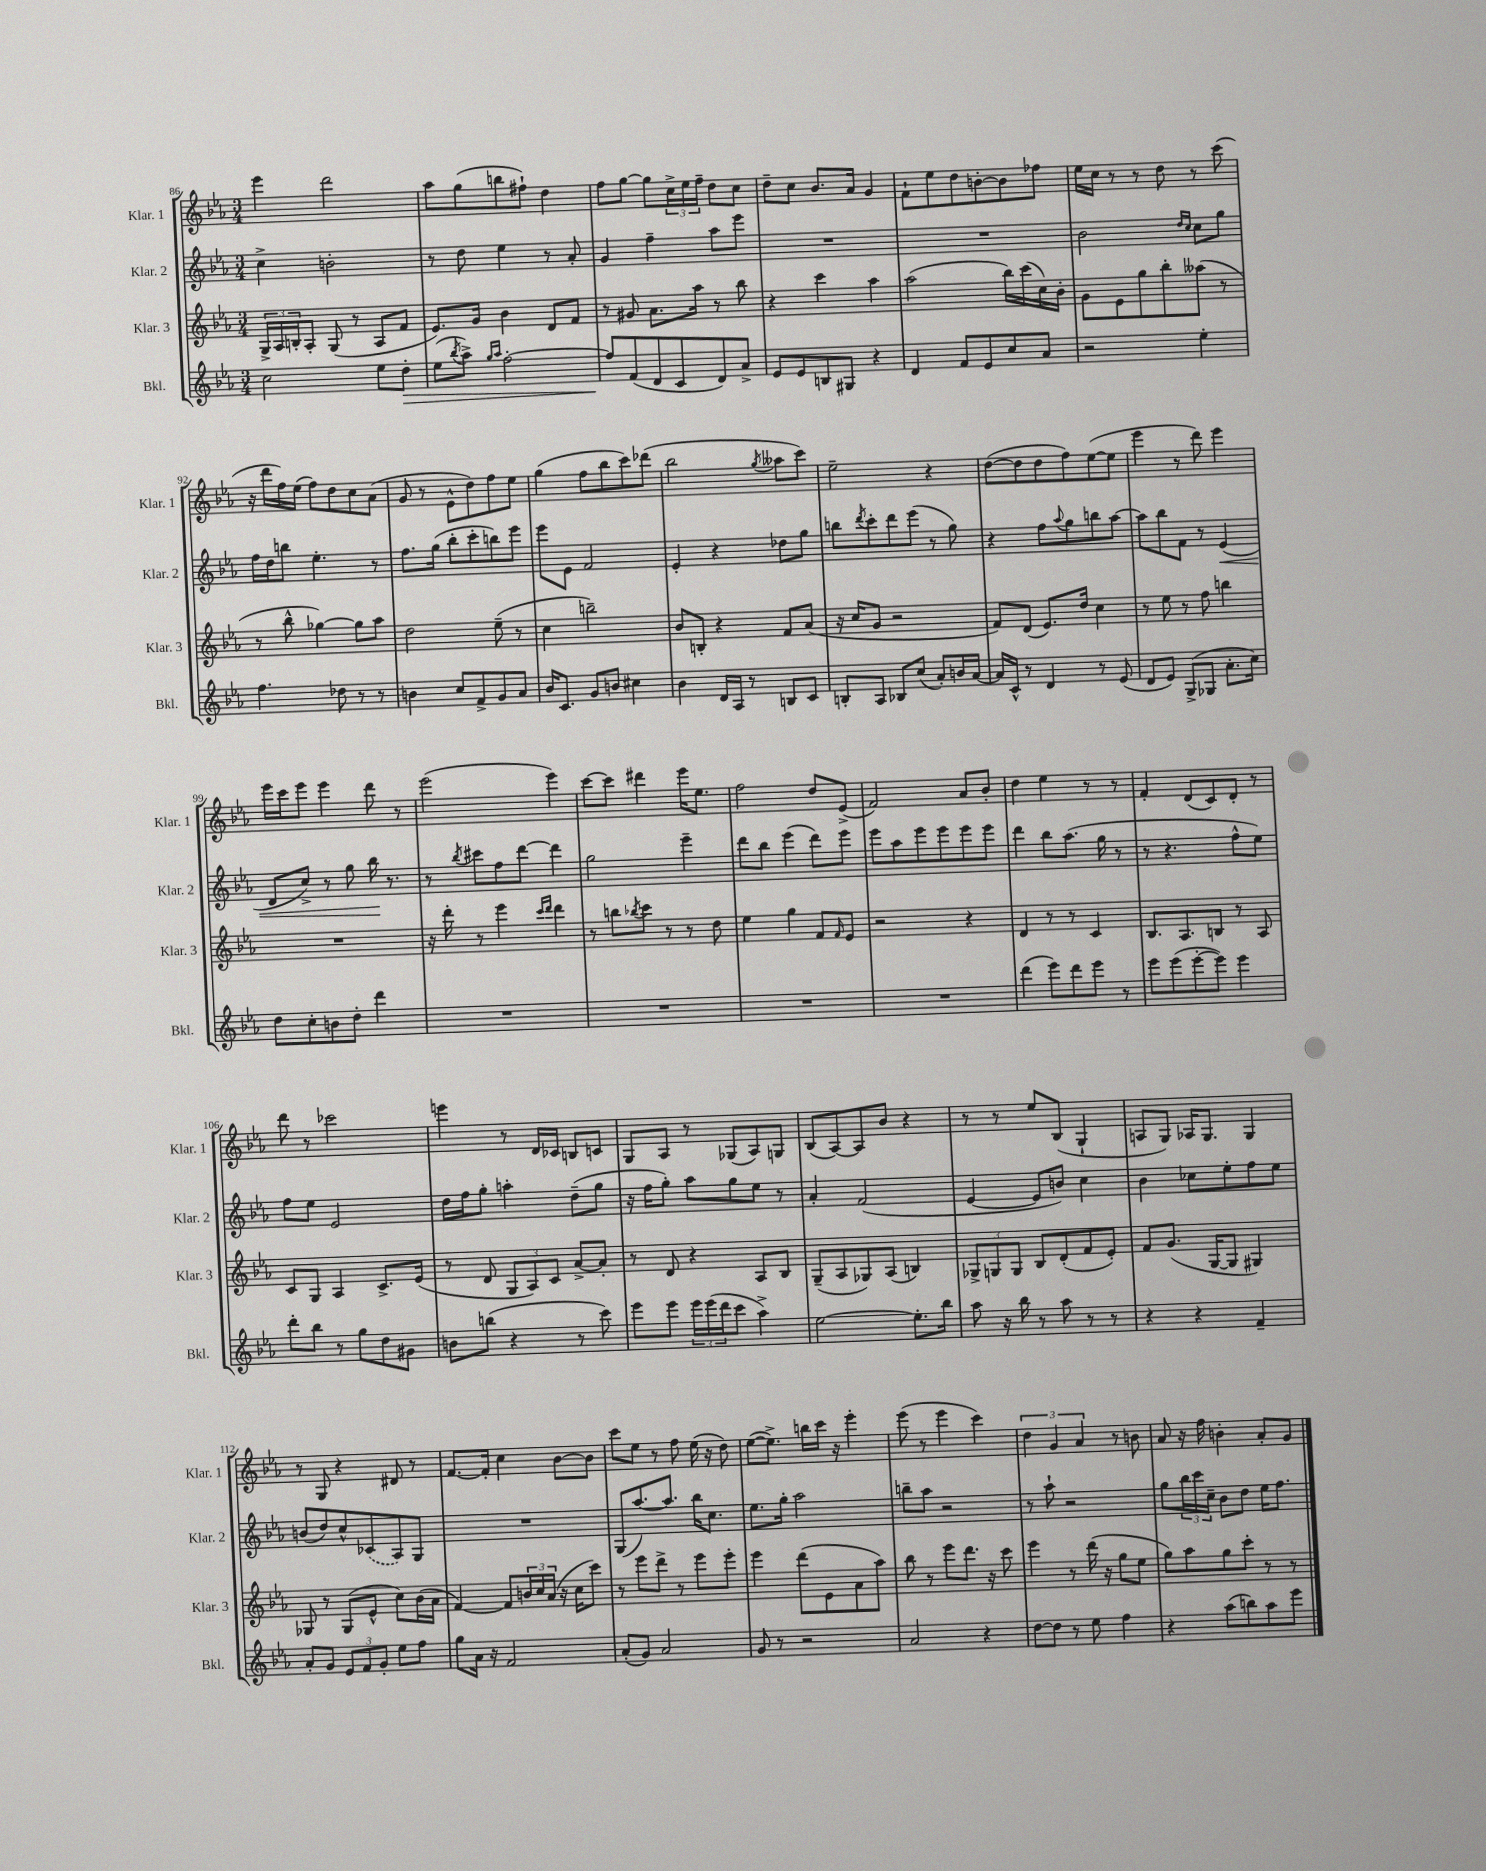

**kern	**kern	**kern	**kern
*staff4	*staff3	*staff2	*staff1
*clefG2	*clefG2	*clefG2	*clefG2
*k[b-e-a-]	*k[b-e-a-]	*k[b-e-a-]	*k[b-e-a-]
*M3/4	*M3/4	*M3/4	*M3/4
2cc	24G^	4cc^	4eee-
.	24A-	.	.
.	24B'	.	.
.	8A-'	.	.
.	(8G	2b'	2ddd
.	8r	.	.
8ee-	8A-	.	.
8dd'	8f	.	.
=	=	=	=
(8ee-	8.e-)	8r	8aa-
8qbb-	.	.	.
8aa-^)	.	8dd	(8gg
.	16g	.	.
16qqgg	.	.	.
16qqaa-	.	.	.
[2ff'	4b-	4ee-	8bb
.	.	.	8ff#`)
.	8d	8r	4dd
.	8f	8a-'	.
=	=	=	=
8ff]	8r	4g	8ff
(8f	8g#	.	[8gg
8d	8.a-	4ff~	8gg]
8c	.	.	24cc^
.	.	.	24ee-
.	16aa-	.	.
.	.	.	24ff~
8d)	8r	8aa-	8dd
8a-^	8bb-	8eee-	8cc
=	=	=	=
8e-	4r	2.r	8dd~
8e-	.	.	8cc
8B	4ccc	.	8.b-
8G#	.	.	.
.	.	.	16a-
4r	4aa-	.	4g
=	=	=	=
4d	(2aa-	2.r	8f`
.	.	.	8ee-
8f	.	.	8dd
8e-	.	.	[8b'
8cc	16bb-)	.	8b]
.	(16ccc	.	.
8a-	16cc)	.	8ff-
.	16b-'	.	.
=	=	=	=
2r	8g	2b-	16ee-
.	.	.	16cc
.	8e-	.	8r
.	8gg	.	8r
.	8bb-'	.	8dd
.	.	16qqdd	.
.	.	16qqcc	.
4ee-'	(8aa--	8cc	8r
.	8r	8gg	(8ccc
=	=	=	=
4.ff	8r	16ff	16r
.	.	16dd	16ddd
.	8bb-^^	8bb	16ff)
.	.	.	(16ee-
.	[4gg-)	4.ee-'	8ff)
8dd-	.	.	8dd
8r	8gg-]	.	8cc
8r	8aa-	8r	(8a-
=	=	=	=
4b	2dd	8.ff	8g
.	.	.	8r
.	.	(16gg	.
8cc	.	8bb-'	8e-^^
8f^	.	8ccc'	8dd)
8g	(8ee-~	8bb)	8ff
8a-	8r	8eee-	8ee-
=	=	=	=
16b-	4cc	8eee-	(4gg
8.c	.	.	.
.	.	8e-	.
8g	2bb~)	2f	8ff
8b	.	.	8bb-
4cc#	.	.	8ccc)
.	.	.	(8ddd-
=	=	=	=
4b-	8b-	4e-'	2bb-
.	8B'	.	.
16d	4r	4r	.
16A-	.	.	.
8r	.	.	.
.	.	.	8qgg
8B	8f	8dd-	8aa--
8c	(8a-	8gg	8ccc)
=	=	=	=
8B'	16r	8bb	2ee-~
.	16cc	.	.
.	.	8qddd	.
8A-	8g	8ccc'	.
8B-	2r	8ddd	.
(8cc	.	(8eee-	.
8a-')	.	8r	4r
16b	.	8gg)	.
[16a-	.	.	.
=	=	=	=
16a-]	8f)	4r	([8dd
16c^^	.	.	.
8r	(8d	.	8dd]
4d	8.e-)	8ff	8dd
.	.	8qqaa-	.
.	.	8gg	8ff)
.	16dd	.	.
8r	4cc	8bb	([8ee-
(8e-	.	[8aa-	8ee-]
=	=	=	=
8d	8r	8aa-]	4eee-
8e-)	8ee-	8bb-	.
(8G^	8r	8f	8r
8G-	8ff	8r	8ddd)
8.a-'	4bb	(4e-	4eee-
16cc)	.	.	.
=	=	=	=
8dd	2.r	8d	16eee-
.	.	.	16ccc
8cc'	.	8cc^)	8eee-
8b	.	8r	4eee-
8dd'	.	8gg	.
4ddd	.	16bb-	8ddd
.	.	8.r	.
.	.	.	8r
=	=	=	=
2.r	16r	8r	(2eee-
.	16ddd'	.	.
.	.	8qbb-	.
.	8r	8ccc#	.
.	4eee-	8ff	.
.	.	[8ddd	.
.	16qqccc	.	.
.	16qqddd	.	.
.	4ddd	4ddd]	4eee-)
=	=	=	=
2.r	8r	2gg	[8ccc
.	8bb	.	8ccc]
.	8qbb-	.	.
.	8ccc	.	4ddd#
.	8r	.	.
.	8r	4eee-~	16eee-
.	.	.	8.ee-
.	8dd	.	.
=	=	=	=
2.r	4ee-	8ddd	2ff
.	.	8bb-	.
.	4gg	(4eee-	.
.	8f	8ddd)	8dd
.	16qqf	.	.
.	8e-	8eee-	(8e-^
=	=	=	=
2.r	2r	8eee-	2f)
.	.	8aa-	.
.	.	8eee-	.
.	.	8eee-	.
.	4r	8eee-	8a-
.	.	8eee-	8b-'
=	=	=	=
(4ddd	4d	4ddd	4dd
8eee-)	8r	8bb-	4ee-
8ddd	8r	(8.aa-	.
8eee-	4c	.	8r
.	.	16gg	.
8r	.	8r	8r
=	=	=	=
8eee-	8.B-	8r	4f'
(8eee-	.	4.r	.
.	8.A-	.	.
[8eee-'	.	.	(8d
8eee-])	8B	.	8c)
4eee-	8r	8ff^^	8d'
.	8A-	8ee-)	8r
=	=	=	=
8ddd'	8c	8ff	8ddd
8bb-	8G	8ee-	8r
8r	4A-	2e-	2ccc-
8gg	.	.	.
8dd	8.c^	.	.
8g#	.	.	.
.	(16e-	.	.
=	=	=	=
8b	8r	16dd	4eee
.	.	16ff	.
(8bb	8d	8gg'	.
4r	12G	4aa'	8r
.	12A-)	.	.
.	.	.	16d
.	12c	.	.
.	.	.	16c-
8r	[8a-^	(8dd~	8B
8ccc)	8a-']	8gg	8c
=	=	=	=
8eee-	8r	16r	8G
.	.	16ff	.
8eee-	8d	8gg')	8A-
24eee-	4r	8aa-	8r
(24eee-	.	.	.
24ddd	.	.	.
8ccc	.	8gg	(8G-
4aa-^)	8A-	8ee-	8A-)
.	8B-	8r	8G
=	=	=	=
[2ee-	(8G~	4a-'	(8B-
.	8A-	.	[8A-)
.	8G-)	(2f	8A-]
.	(8A-	.	8b-
8.ee-']	4B)	.	4r
16bb-	.	.	.
=	=	=	=
8aa-	12G-^	[4e-	8r
.	12G	.	.
16r	.	.	8r
.	12G	.	.
16bb-	.	.	.
8r	8B-	8e-]	8ee-
8aa-	(8d'	8b)	(8B-
8r	8f	4cc	4G`
8r	8e-')	.	.
=	=	=	=
4r	8f	4b-	8A
.	(8.g	.	8G)
4r	.	8cc-	16A-
.	[16G	.	8.G
.	8G]	8ee-'	.
4f~	4G#)	8ff	4G
.	.	8ee-	.
=	=	=	=
8a-'	8G-	(8b	8r
8g	8r	8dd)	8G
12e-	(8G-	8cc^^	4r
12f	.	.	.
.	8e-^^	(8c-	.
12g'	.	.	.
8ee-	8cc)	8A-)	8d#
8ff	(16b-	8G	8r
.	16a-	.	.
=	=	=	=
8gg	[4f)	2.r	[8.f
16a-	.	.	.
16r	.	.	16f']
2f	8f]	.	4cc
.	24b	.	.
.	24cc	.	.
.	(24a-	.	.
.	16r	.	[8b-
.	16cc	.	.
.	8ccc)	.	8b-]
=	=	=	=
(8a-'	8r	(8G	8ccc
8g)	8eee-	[8.aa-)	8ee-
2a-	8ddd^	.	8r
.	.	8.aa-]	.
.	8r	.	8ff
.	8eee-	16bb-	(16ee-
.	.	8.cc	16r
.	8eee-'	.	8dd)
=	=	=	=
8g	4eee-	8.ee-	([8ee-
8r	.	.	8.ee-^])
.	.	16gg'	.
2r	(8ddd	2aa-	.
.	.	.	16bb
.	8e-	.	16ccc
.	.	.	16r
.	8a-	.	4eee-'
.	8aa-)	.	.
=	=	=	=
2a-	8bb-	8bb~	(8eee-
.	8r	8aa-	8r
.	8eee-	2r	4eee-
.	8.ddd	.	.
4r	.	.	4ccc)
.	16r	.	.
.	8ccc	.	.
=	=	=	=
[8dd	4eee-	8r	6dd
8dd]	.	8aa-`	.
.	.	.	6g
8r	8r	2r	.
.	.	.	6a-
8ee-	(16ddd	.	.
.	16r	.	.
4ff	8gg	.	8r
.	8ee-	.	8b
=	=	=	=
4r	8gg)	8gg	8a-
.	8aa-	24bb-	16r
.	.	24ccc	.
.	.	.	16ff
.	.	24cc~	.
(8aa-	8gg	8b-	4b'
8bb)	8ccc'	8dd	.
8aa-	8r	16ee-	8a-'
.	.	8.ff	.
8eee-	8r	.	8g
==	==	==	==
*-	*-	*-	*-
